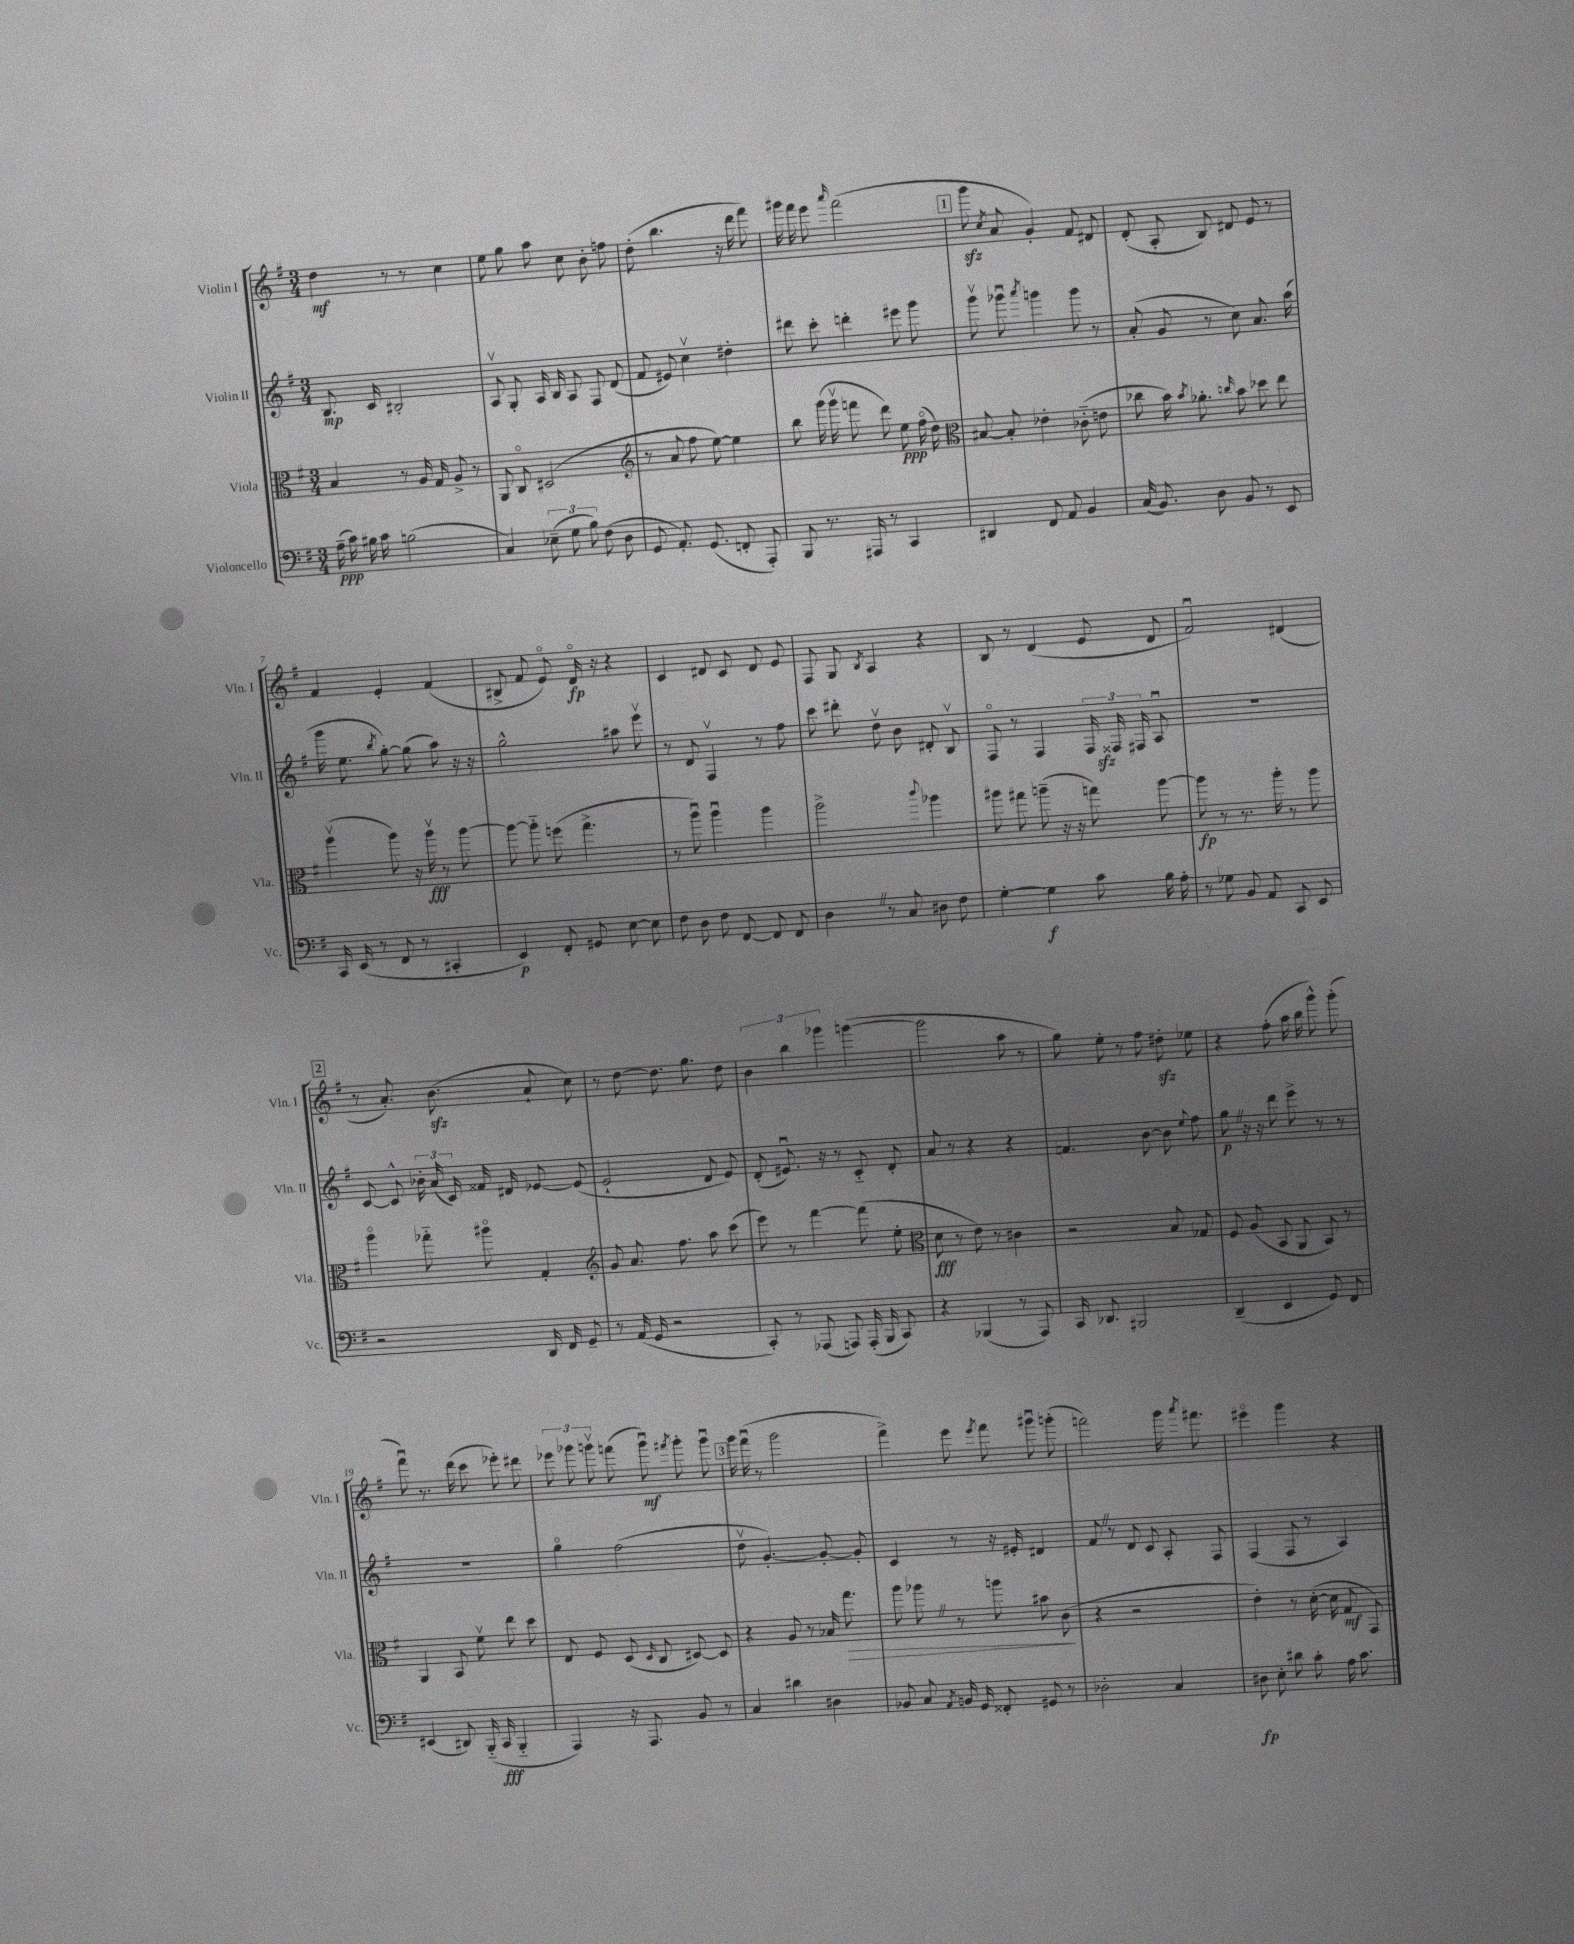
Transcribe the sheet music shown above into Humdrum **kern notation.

**kern	**dynam	**kern	**dynam	**kern	**dynam	**kern	**dynam
*part4	*part4	*part3	*part3	*part2	*part2	*part1	*part1
*staff4	*staff4	*staff3	*staff3	*staff2	*staff2	*staff1	*staff1
*I"Violoncello	*	*I"Viola	*	*I"Violin II	*	*I"Violin I	*
*I'Vc.	*	*I'Vla.	*	*I'Vln. II	*	*I'Vln. I	*
*clefF4	*	*clefC3	*	*clefG2	*	*clefG2	*
*k[f#]	*	*k[f#]	*	*k[f#]	*	*k[f#]	*
*M3/4	*	*M3/4	*	*M3/4	*	*M3/4	*
=1	=1	=1	=1	=1	=1	=1	=1
(16A~\	ppp	4B/	.	8.B/	mp	4dd\	mf
16c\)	.	.	.	.	.	.	.
16B#X\	.	.	.	.	.	.	.
16c\	.	.	.	16c/	.	.	.
(2Bn\	.	8r	.	2B#X'/	.	8r	.
.	.	16A/	.	.	.	8r	.
.	.	16G/	.	.	.	.	.
.	.	8A^/	.	.	.	4cc\	.
.	.	8r	.	.	.	.	.
=2	=2	=2	=2	=2	=2	=2	=2
4C/)	.	8AA/	.	8Av/	.	8ee\	.
.	.	8C/	.	8G'/	.	8gg\	.
(12E-X~\	.	(2D#X/	.	16A/	.	8aa\	.
.	.	.	.	16B/	.	.	.
12G\	.	.	.	.	.	.	.
.	.	.	.	8A/	.	8cc\	.
12B\)	.	.	.	.	.	.	.
(8F#\	.	.	.	8F#/	.	8b'\	.
8D\	.	.	.	(8d/	.	8ffn\	.
=3	=3	=3	=3	=3	=3	=3	=3
*	*	*clefG2	*	*	*	*	*
8GG/	.	8r	.	8f#/	.	(8dd'\	.
8.AA'/)	.	8a/	.	8e#X/)	.	4.bb\	.
.	.	8ff#\	.	4ccv\	.	.	.
(8.GG/	.	.	.	.	.	.	.
.	.	[8ee\)	.	.	.	.	.
8FFn'/	.	4ee\]	.	4dd#X'\	.	16r	.
.	.	.	.	.	.	16ddd\	.
8AAA'/)	.	.	.	.	.	8fff#\)	.
=4	=4	=4	=4	=4	=4	=4	=4
8BBB/	.	8bb\	.	8ddd#X\	.	16ggg#X\	.
.	.	.	.	.	.	16fff#\	.
8.r	.	(16ggg\	.	8ccc'\	.	8eee\	.
.	.	16gggv\	.	.	.	.	.
.	.	.	.	.	.	16qqaaa/	.
.	.	8fffn\	.	4dddn'\	.	(2fff#\	.
16AAA#X/	.	.	.	.	.	.	.
8r	.	8ddd\)	.	.	.	.	.
4CC/	.	8ee\	ppp	8eee#X\	.	.	.
.	.	(16ff#\	.	8ggg\	.	.	.
.	.	16dd\)	.	.	.	.	.
!!LO:REH:place=s1:t=1
=5	=5	=5	=5	=5	=5	=5	=5
*	*	*clefC3	*	*	*	*	*
4DD#X/	.	[8B#X/	.	8gggv\	.	8gggzz\	.
.	.	.	.	.	.	8qcc/	.
.	.	8B#'/]	.	8ggg-Xu\	.	8a/	.
.	.	.	.	8qaaa/	.	.	.
8FF#/	.	4e-X'\	.	4gggn\	.	4g'/)	.
8AA/	.	.	.	.	.	.	.
4BB/	.	(8c-X\	.	8ggg\	.	8f#/	.
.	.	8en\	.	8r	.	8d#X/	.
=6	=6	=6	=6	=6	=6	=6	=6
(16C/	.	8cc-X\	.	(8a'/	.	(8d'/	.
8.BB/)	.	.	.	.	.	.	.
.	.	16b\)	.	8g/	.	8A'/	.
.	.	8qb/	.	.	.	.	.
.	.	8.a-X'\	.	.	.	.	.
8D\	.	.	.	8r	.	8B/)	.
.	.	16qqccn/	.	.	.	.	.
8BB/	.	8b\	.	8cc\)	.	8d#X/	.
8r	.	8dd-X\	.	8.a/	.	8e/	.
8EE/	.	8ee\	.	.	.	8r	.
.	.	.	.	(16aa\	.	.	.
!!LO:LB:g=z
=7	=7	=7	=7	=7	=7	=7	=7
16CC/	.	(4aav\	.	16ggg\	.	4f#/	.
(16EE/	.	.	.	8.ee\	.	.	.
8r	.	.	.	.	.	.	.
.	.	.	.	8qbb/	.	.	.
8FF#/	.	8aa\)	.	[8gg'\)	.	4e'/	.
8r	.	16r	.	(8gg\]	.	.	.
.	.	16aav\	fff	.	.	.	.
4CC#X'/	.	8r	.	8aa\)	.	(4f#/	.
.	.	[8aa\	.	16r	.	.	.
.	.	.	.	16r	.	.	.
=8	=8	=8	=8	=8	=8	=8	=8
4EE/)	p	8aa\_	.	2gg^^\	.	8B#X^/	.
.	.	8aa\]	.	.	.	8f#/	.
8FF#'/	.	(8ffn\	.	.	.	8e/)	.
8GG#X/	.	4.gg^\	.	.	.	16d/	fp
.	.	.	.	.	.	16r	.
[8E\	.	.	.	8aa#X\	.	4r	.
8E\]	.	.	.	8eeev\	.	.	.
=9	=9	=9	=9	=9	=9	=9	=9
8F#\	.	8r	.	8r	.	4c/	.
8D\	.	8aau\)	.	8d/	.	.	.
8F#\	.	4aau\	.	4F#v/	.	8d#X/	.
[8FF#/	.	.	.	.	.	8c/	.
8FF#/]	.	4aa\	.	8r	.	8d#/	.
8FF#/	.	.	.	8ff#\	.	8e/	.
=10	=10	=10	=10	=10	=10	=10	=10
4DZ\	.	2aa^\	.	8ccc\	.	8F#/	.
.	.	.	.	8ddd#X'\	.	8G/	.
.	.	.	.	.	.	8qB/	.
8r	.	.	.	8ddv\	.	4A/	.
8C/	.	.	.	8b\	.	.	.
.	.	8qqccc/	.	.	.	.	.
8D#X\	.	4aa-X\	.	8d#X'/	.	4r	.
8F#\	.	.	.	8Bv/	.	.	.
=11	=11	=11	=11	=11	=11	=11	=11
[4G'\	.	8aa#X\	.	8F#/	.	8B/	.
.	.	8gg#X\	.	8r	.	8r	.
4G\]	f	(8aan~\	.	4F#/	.	(4d/	.
.	.	16r	.	.	.	.	.
.	.	16r	.	.	.	.	.
8c\	.	8ggn\)	.	24F#/	.	8e/	.
.	.	.	.	24F##Xzz/	.	.	.
.	.	.	.	24F#X/	.	.	.
16B\	.	[8aa\	.	8Au/	.	8d/	.
16A'\	.	.	.	.	.	.	.
=12	=12	=12	=12	=12	=12	=12	=12
8r	.	8aa\]	fp	2.r	.	2f#u/)	.
8G-X\	.	8r	.	.	.	.	.
8BB/	.	8.r	.	.	.	.	.
8AA/	.	.	.	.	.	.	.
.	.	16aa'\	.	.	.	.	.
8CC/	.	8r	.	.	.	(4d#X/	.
8EE/	.	8aa\	.	.	.	.	.
!!LO:LB:g=z
!!LO:REH:place=s1:t=2
=13	=13	=13	=13	=13	=13	=13	=13
2r	.	4aa\	.	[8c/	.	8r	.
.	.	.	.	8c^^/]	.	8.a'/)	.
.	.	8gg-X\	.	24b-X'\	.	.	.
.	.	.	.	(24a/	.	.	.
.	.	.	.	.	.	(8.bzz\	.
.	.	.	.	24c/)	.	.	.
.	.	8aa#X\	.	16f##X/	.	.	.
.	.	.	.	16d#X/	.	.	.
16DD/	.	4G'/	.	[8e-X/	.	8a`/	.
16FF#/	.	.	.	.	.	.	.
8GG~/	.	.	.	(8e-/]	.	8cc\)	.
=14	=14	=14	=14	=14	=14	=14	=14
*	*	*clefG2	*	*	*	*	*
8r	.	8g/	.	2e`/	.	8r	.
(16AA/	.	8.a/	.	.	.	[8dd\	.
16GG/	.	.	.	.	.	.	.
2r	.	.	.	.	.	8.dd\]	.
.	.	8.ff#\	.	.	.	.	.
.	.	.	.	.	.	8.gg\	.
.	.	8aa\	.	8d/	.	.	.
.	.	(8ccc\	.	8e/)	.	8dd\	.
=15	=15	=15	=15	=15	=15	=15	=15
8CC'/)	.	8eee\)	.	(8d'/	.	6b\	.
8r	.	8r	.	8.e#Xu/)	.	.	.
.	.	.	.	.	.	6bb\	.
(8AAA-X/	.	[4fff#\	.	.	.	.	.
.	.	.	.	16r	.	.	.
.	.	.	.	.	.	6ggg-X\	.
8AAAn/)	.	.	.	8r	.	.	.
(16AAA'/	.	(8fff#\]	.	8c/	.	([4gggn\	.
16BBB/	.	.	.	.	.	.	.
8CC/)	.	8ee'\	.	8d'/	.	.	.
=16	=16	=16	=16	=16	=16	=16	=16
*	*	*clefC3	*	*	*	*	*
4r	.	8d\	fff	8a/	.	2ggg\]	.
.	.	8r	.	8r	.	.	.
(4BBB-X/	.	8e\)	.	4r	.	.	.
.	.	8r	.	.	.	.	.
8r	.	4c#X\	.	4r	.	8aa\	.
8AAA/)	.	.	.	.	.	8r	.
=17	=17	=17	=17	=17	=17	=17	=17
16CC/	.	2r	.	4.fn/	.	8gg\)	.
8.DD-X/	.	.	.	.	.	.	.
.	.	.	.	.	.	8ee'\	.
2BBB#X/	.	.	.	.	.	8r	.
.	.	.	.	[8b\	.	8ff#\	.
.	.	8B/	.	8b\]	.	8dd#Xzz'\	.
.	.	.	.	8qqee/	.	.	.
.	.	8G-X/	.	8ff#\	.	8ee-X\	.
=18	=18	=18	=18	=18	=18	=18	=18
(4DD~/	.	8F#/	.	8ggZ\	p	4r	.
.	.	(8A/	.	16r	.	.	.
.	.	.	.	16r	.	.	.
4EE/	.	8BB/	.	8ddd\	.	(8ff#'\	.
.	.	8AA/	.	8eee^\	.	16aa\	.
.	.	.	.	.	.	16bb\	.
8GG/)	.	8BB/)	.	8r	.	8ggg^^\)	.
8FF#/	.	8r	.	8r	.	(8ggg'\	.
!!LO:LB:g=z
=19	=19	=19	=19	=19	=19	=19	=19
(4EE#X/	.	4AA/	.	2.r	.	8fff#u\)	.
.	.	.	.	.	.	8.r	.
8DD#X/)	.	8BB/	.	.	.	.	.
.	.	.	.	.	.	(16ddd\	.
(16BBB/	.	8f#v\	.	.	.	8ccc\	.
16CC/	fff	.	.	.	.	.	.
4BBB/	.	8ee\	.	.	.	8eee-X'\)	.
.	.	8dd\	.	.	.	8ddd#X\	.
=20	=20	=20	=20	=20	=20	=20	=20
4AAA/)	.	8E/	.	4gg\	.	12eee-X\	.
.	.	.	.	.	.	12ggg-X\	.
.	.	8F#/	.	.	.	.	.
.	.	.	.	.	.	12gggnv\	.
16r	.	(8D/	.	(2ff#\	.	(8fffn\	.
8.AAA/	.	.	.	.	.	.	.
.	.	16qqD/	.	.	.	.	.
.	.	8C/	.	.	.	8gggu\)	mf
.	.	.	.	.	.	8qfff#X/	.
8BB/	.	[8D#X/)	.	.	.	8ggg'\	.
8r	.	8D#/]	.	.	.	8gggu\	.
!!LO:REH:place=s1:t=3
=21	=21	=21	=21	=21	=21	=21	=21
4C/	.	4r	.	8ddv\	.	16ggg\	.
.	.	.	.	.	.	(16fff#u\	.
.	.	.	.	[4.g'/)	.	8r	.
4d#X\	.	8A/	.	.	.	2ggg\	.
.	.	8r	.	.	.	.	.
4D#X\	.	16B-X/	.	8g'/_	.	.	.
!	!	!	!LO:HP:b	!	!	!	!
.	.	8.gg\	>	.	.	.	.
.	.	.	.	8g'/]	.	.	.
=22	=22	=22	=22	=22	=22	=22	=22
8BB-X/	.	8aa\	.	4c/	.	4fff#^\)	.
8C/	.	8aa-XZ\	.	.	.	.	.
8qAA/	.	.	.	.	.	.	.
16BBn/	.	8r	.	8r	.	8eee\	.
16GG/	.	.	.	.	.	.	.
.	.	.	.	.	.	8qeee/	.
8FF##X'/	.	8aan\	.	16r	.	8fff#\	.
.	.	.	.	16e#X'/	.	.	.
8GG#X/	.	8b#X\	.	4d#X/	.	8ggg#Xu\	.
8r	.	(8c\	.	.	.	(8gggn'\	.
.	.	.	]	.	.	.	.
=23	=23	=23	=23	=23	=23	=23	=23
2D-X'\	.	4r	.	8f#Z/	.	2fffn\)	.
.	.	.	.	8r	.	.	.
.	.	2r	.	8d/	.	.	.
.	.	.	.	8c/	.	.	.
4C/	.	.	.	8A'/	.	16ggg\	.
.	.	.	.	.	.	8qaaa/	.
.	.	.	.	.	.	8.fff#X\	.
.	.	.	.	8F#/	.	.	.
=24	=24	=24	=24	=24	=24	=24	=24
8D#X\	fp	4e'\)	.	(4F#/	.	4eee#X\	.
8E'\	.	.	.	.	.	.	.
8d#X\	.	8r	.	8F#/	.	4ggg\	.
8c'\	.	([16d'\	.	8r	.	.	.
.	.	16d\]	.	.	.	.	.
16A\	.	8G/	mf	4A/)	.	4r	.
8.c\	.	.	.	.	.	.	.
.	.	8GG/)	.	.	.	.	.
==	==	==	==	==	==	==	==
*-	*-	*-	*-	*-	*-	*-	*-
